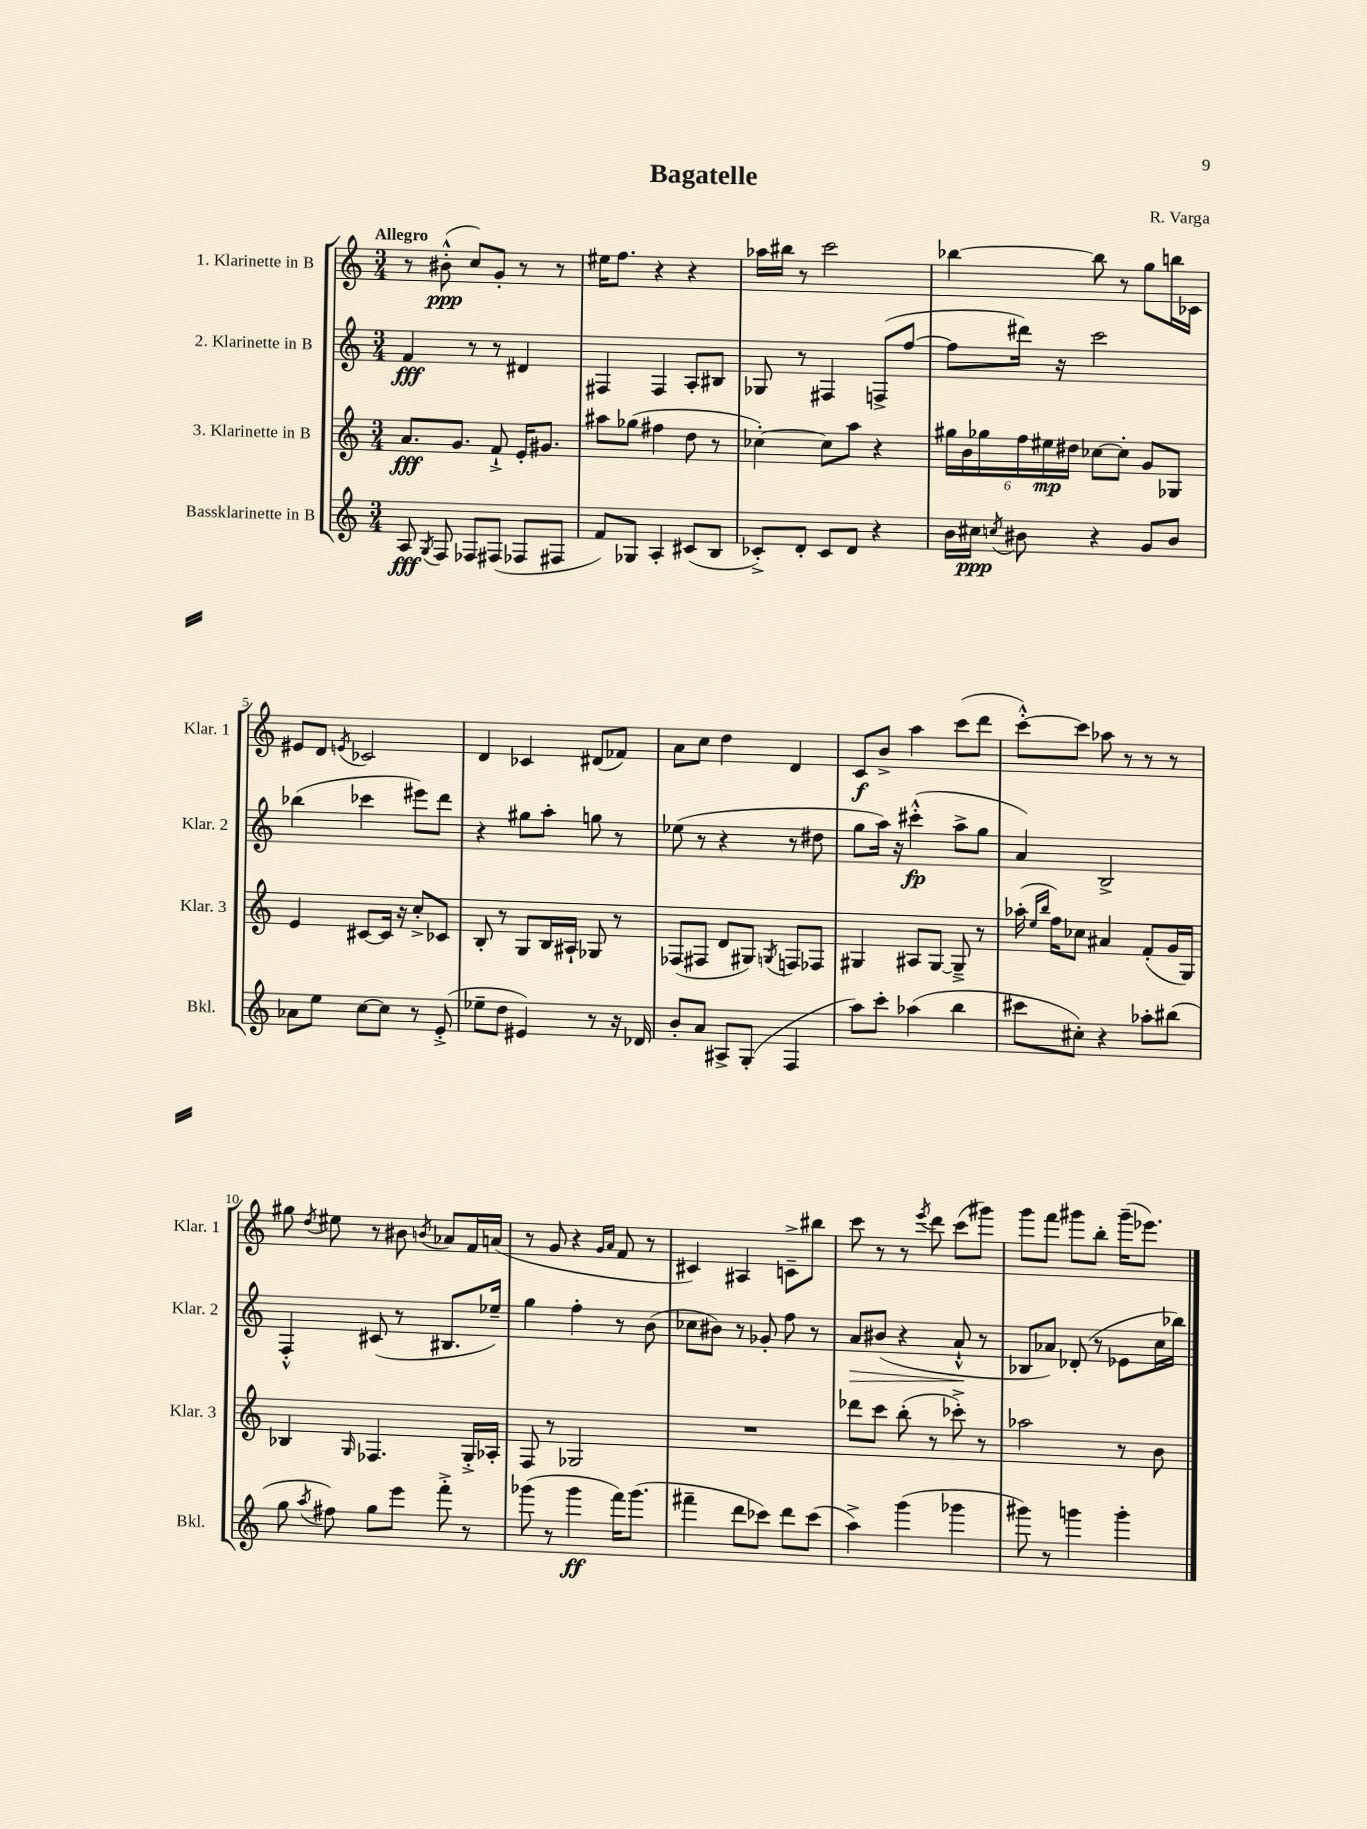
\header { title = "Bagatelle" composer = "R. Varga" }
<<
\new StaffGroup <<
\new Staff = "s0" \with { instrumentName = "1. Klarinette in B" shortInstrumentName = "Klar. 1" } {
    \clef treble \key c \major \numericTimeSignature \time 3/4 \tempo "Allegro"
    \autoBeamOff r8 bis'8-.-^\ppp( c''8[) g'8]-. r8 r8 |
    eis''16[ f''8.] r4 r4 |
    aes''16[ bis''16] r8 c'''2 |
    bes''4~ bes''8 r8 g''8[ b''16 ces'16] |
    eis'8[ d'8] \acciaccatura { e'8 } ces'2 |
    d'4 ces'4 dis'8[( fes'8]) |
    a'8[ c''8] d''4 d'4 |
    c'8[\f b'8]-> a''4 c'''8[( d'''8] |
    c'''8[~-.-^) c'''8] aes''8 r8 r8 r8 |
    gis''8 \acciaccatura { d''8 } eis''8 r8 bis'8 \acciaccatura { b'8 } aes'8[ f'16 a'16]( |
    r8 g'8 r4 \grace { g'16[ a'16] } f'8 r8 |
    cis'4) ais4 c'8[---> bis''8] |
    c'''8 r8 r8 \acciaccatura { e'''8 } d'''8 c'''8[( gis'''8]) |
    g'''8[ f'''8] gis'''8[ b''8]-. gis'''16[--( ees'''8.]) \bar "|." |
}
\new Staff = "s1" \with { instrumentName = "2. Klarinette in B" shortInstrumentName = "Klar. 2" } {
    \clef treble \key c \major \numericTimeSignature \time 3/4
    \autoBeamOff f'4\fff r8 r8 dis'4 |
    fis4 fis4 a8[-. bis8] |
    ges8 r8 fis4 f8[->( f''8]~ |
    f''8[ dis'''16]) r16 c'''2 |
    bes''4( ces'''4 eis'''8[) d'''8] |
    r4 gis''8[ a''8]-. g''8 r8 |
    ees''8( r8 r4 r8 dis''8 |
    g''8[ a''16]) r16 cis'''4-.-^\fp( a''8[-> g''8] |
    a'4) b2-> |
    f4-.-^ cis'8( r8 bis8.[ ees''16]--) |
    g''4 f''4-. r8 b'8( |
    ces''8[ bis'8]) r8 ges'8-. f''8 r8 |
    a'8[\> bis'8]( r4 a'8-!-^\! r8 |
    bes8[ aes'8]) des'8-.( r8 ees'8[ c''16 bes''16]) \bar "|." |
}
\new Staff = "s2" \with { instrumentName = "3. Klarinette in B" shortInstrumentName = "Klar. 3" } {
    \clef treble \key c \major \numericTimeSignature \time 3/4
    \autoBeamOff a'8.[\fff g'8.] f'8-!-> e'16[-. gis'8.] |
    ais''8[ ges''8]( fis''4 d''8 r8 |
    ces''4~-.) ces''8[ a''8] r4 |
    \tuplet 6/4 { gis''16[ b'16 ges''16 f''16 eis''16\mp dis''16] } ces''8[~ ces''8]-. g'8[ ges8] |
    e'4 cis'8[~ cis'16] r16 c''8[-.-> ces'8] |
    b8-. r8 g8[ b16 ais16]-! ges8 r8 |
    fes8[( fis8] d'8[ gis8]) \acciaccatura { g8 } f8[ fes8] |
    gis4 ais8[ gis8]~ gis8---> r8 |
    aes''16-.( \grace { e''16[ b''16] } f''16[) ces''8] ais'4 f'8[-.( g'16 g16]) |
    bes4 \grace { g16 } fes4. g16[-.-> aes16]-. |
    f8 r8 ges2 |
    R2. |
    des'''8[ c'''8] b''8-.( r8 ces'''8-.->) r8 |
    aes''2 r8 b'8 \bar "|." |
}
\new Staff = "s3" \with { instrumentName = "Bassklarinette in B" shortInstrumentName = "Bkl." } {
    \clef treble \key c \major \numericTimeSignature \time 3/4
    \autoBeamOff a8\fff \acciaccatura { g8 } f8 fes8[ fis8]( fes8[ fis8] |
    f'8[) ges8] a4-. cis'8[( b8] |
    ces'8[-.->) d'8]-. ces'8[ d'8] r4 |
    b'16[ cis''16]\ppp \acciaccatura { c''8 } bis'8 r4 g'8[ bis'8] |
    aes'8[ e''8] c''8[~ c''8] r8 e'8-.->( |
    ees''8[-- d''8] eis'4) r8 r16 des'16 |
    b'8[-. a'8] ais8[-> g8]-.( f4 |
    a''8[) c'''8]-. aes''4( b''4 |
    cis'''8[ cis''8]-.) r4 aes''8[-. bis''8]( |
    g''8 \acciaccatura { a''8 } fis''8) g''8[ e'''8] f'''8-.-> r8 |
    ges'''8( r8 ges'''4\ff f'''16[) ges'''8.]( |
    fis'''4-- d'''8[ ces'''8]) d'''8[ ces'''8]( |
    a''4->) g'''4( ges'''4 |
    gis'''8) r8 g'''4 g'''4-. \bar "|." |
}
>>
>>
